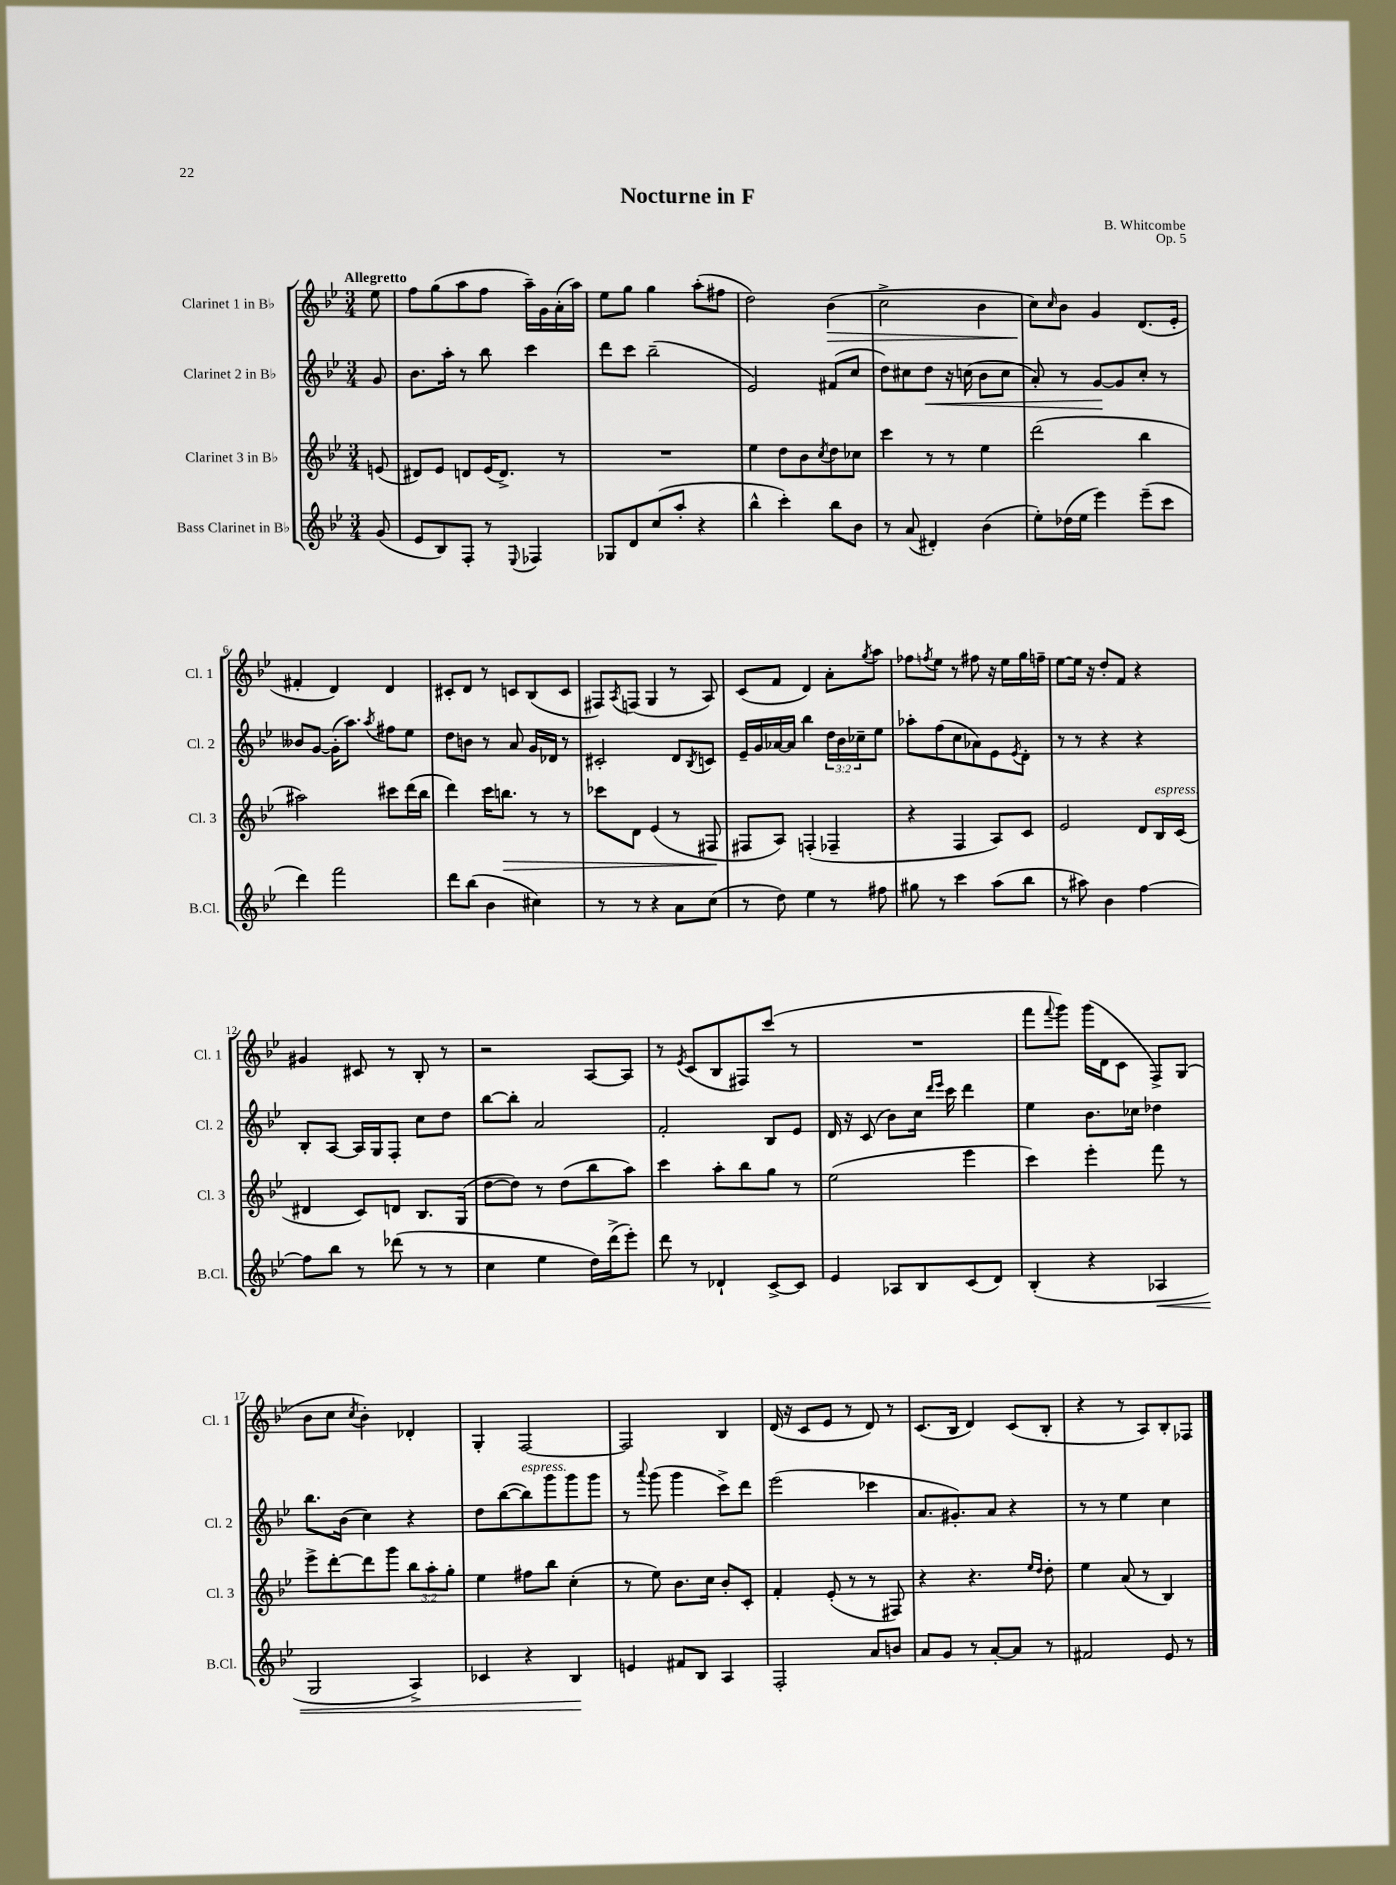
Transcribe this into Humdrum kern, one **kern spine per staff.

**kern	**dynam	**kern	**dynam	**kern	**dynam	**kern	**dynam
*part4	*part4	*part3	*part3	*part2	*part2	*part1	*part1
*staff4	*staff4	*staff3	*staff3	*staff2	*staff2	*staff1	*staff1
*I"Bass Clarinet in B♭	*	*I"Clarinet 3 in B♭	*	*I"Clarinet 2 in B♭	*	*I"Clarinet 1 in B♭	*
*I'B.Cl.	*	*I'Cl. 3	*	*I'Cl. 2	*	*I'Cl. 1	*
*clefG2	*	*clefG2	*	*clefG2	*	*clefG2	*
*k[b-e-]	*	*k[b-e-]	*	*k[b-e-]	*	*k[b-e-]	*
*M3/4	*	*M3/4	*	*M3/4	*	*M3/4	*
=	=	=	=	=	=	=	=
!	!	!	!	!	!	!LO:TX:a:B:t=Allegretto	!
(8g/	.	(8en/	.	8g/	.	8ee-\	.
=1	=1	=1	=1	=1	=1	=1	=1
8e-/L	.	8d#X/L)	.	8.b-\L	.	8ff\L	.
8B-/)	.	8e-/J	.	.	.	(8gg\	.
.	.	.	.	16aa'\Jk	.	.	.
8F'/J	.	8dn/L	.	8r	.	8aa\	.
8r	.	(16e-/K	.	8bb-\	.	8ff\J	.
.	.	8.d^/J)	.	.	.	.	.
8qqE-/	.	.	.	.	.	.	.
4F-X/	.	.	.	4ccc\	.	16aa~\LL)	.
.	.	.	.	.	.	16g\	.
.	.	8r	.	.	.	(16a'\	.
.	.	.	.	.	.	16aa\JJ)	.
=2	=2	=2	=2	=2	=2	=2	=2
8G-X/L	.	2.r	.	8ddd\L	.	8ee-\L	.
8d/	.	.	.	8ccc\J	.	8gg\J	.
(8cc/	.	.	.	(2bb-~\	.	4gg\	.
8aa'/J	.	.	.	.	.	.	.
4r	.	.	.	.	.	(8aa'\L	.
.	.	.	.	.	.	8ff#X\J	.
=3	=3	=3	=3	=3	=3	=3	=3
4bb-^^\	.	4ee-\	.	2e-/)	.	2dd\)	.
4ccc'\)	.	8dd\L	.	.	.	.	.
.	.	8b-\	.	.	.	.	.
.	.	8qcc/	.	.	.	.	.
!	!	!	!	!	!	!	!LO:HP:b
8bb-\L	.	8dd\	.	(8f#X/L	.	(4b-\	>
8b-\J	.	8cc-X\J	.	8cc/J	.	.	.
=4	=4	=4	=4	=4	=4	=4	=4
8r	.	4ccc\	.	8dd\L)	.	2cc^\	.
(8a/	.	.	.	8cc#X\	.	.	.
!	!	!	!	!	!LO:HP:b	!	!
4d#X'/)	.	8r	.	8dd\J	<	.	.
.	.	8r	.	16r	.	.	.
.	.	.	.	(16ccn\	.	.	.
(4b-\	.	4ee-\	.	8b-\L	.	4b-\	.
.	.	.	.	8cc\J	.	.	.
=5	=5	=5	=5	=5	=5	=5	=5
8ee-'\L)	.	(2ddd\	.	8a'/)	.	8cc\L)	.
.	.	.	.	.	.	16qqcc/	.
(16dd-X\L	.	.	.	8r	.	8b-\J	]
16ee-\JJ	.	.	.	.	.	.	.
4eee-\)	.	.	.	[8g/L	.	4g/	.
.	.	.	.	8g/]	[	.	.
(8eee-~\L	.	4bb-\	.	8cc'/J	.	(8.d/L	.
8ccc\J	.	.	.	8r	.	.	.
.	.	.	.	.	.	16e-'/Jk	.
!!LO:LB:g=z
=6	=6	=6	=6	=6	=6	=6	=6
4ddd\)	.	2aa#X\)	.	8b--X/L	.	4f#X'/	.
.	.	.	.	[8g/J	.	.	.
2fff\	.	.	.	(16g'\KL]	.	4d/)	.
.	.	.	.	8.aa\J)	.	.	.
.	.	.	.	8qaa/	.	.	.
.	.	8ccc#X\L	.	8ff#X\L	.	4d/	.
.	.	(16ddd\L	.	8ee-\J	.	.	.
.	.	16bb-\JJ	.	.	.	.	.
=7	=7	=7	=7	=7	=7	=7	=7
8ddd\L	.	4ddd\)	.	8dd\L	.	8c#X'/L	.
(8bb-\J	.	.	.	8bn\J	.	8d/J	.
4b-\	.	16ccc\KL	.	8r	.	8r	.
!	!	!	!LO:HP:b	!	!	!	!
.	.	8.bbn\J	>	.	.	.	.
.	.	.	.	8a/	.	8cn/L	.
4cc#X\)	.	8r	.	16g/LL	.	(8B-/	.
.	.	.	.	16d-X/JJ	.	.	.
.	.	8r	.	8r	.	8c/J	.
=8	=8	=8	=8	=8	=8	=8	=8
8r	.	8ccc-X\L	.	2c#X'/	.	8F#X/L)	.
.	.	.	.	.	.	8qA/	.
8r	.	8d\J	.	.	.	(8Fn/J	.
4r	.	(4e-/	.	.	.	4G/	.
8a\L	.	8r	.	8d/L	.	8r	.
.	.	.	.	8qB-/	.	.	.
(8cc\J	.	8F#X/	.	8cn/J	.	8A/)	.
.	.	.	]	.	.	.	.
=9	=9	=9	=9	=9	=9	=9	=9
8r	.	8F#X/L	.	16e-~/LL	.	(8c/L	.
.	.	.	.	16g/	.	.	.
8dd\)	.	8A/J)	.	[16a-X/	.	8f/J	.
.	.	.	.	16a-/JJ]	.	.	.
4ee-\	.	(4Fn'/	.	4bb-\	.	4d/)	.
8r	.	4F-X~/	.	24dd\LL	.	8a'\L	.
.	.	.	.	24b-\	.	.	.
.	.	.	.	24cc-X~\J	.	.	.
.	.	.	.	.	.	8qgg/	.
8ff#X\	.	.	.	8ee-\J	.	8aa\J	.
=10	=10	=10	=10	=10	=10	=10	=10
8gg#X\	.	4r	.	8aa-X'\L	.	8ff-X\L	.
.	.	.	.	.	.	8qffn/	.
8r	.	.	.	(8ff\	.	8ee-\J	.
4ccc\	.	4F/	.	8cc\	.	8r	.
.	.	.	.	8a-X\)	.	8ff#X\	.
(8aa\L	.	8A/L)	.	8e-\	.	16r	.
.	.	.	.	.	.	16ee-\LL	.
.	.	.	.	8qe-/	.	.	.
8bb-\J	.	8c/J	.	8d'\J	.	16gg\	.
.	.	.	.	.	.	16ffn~\JJ	.
=11	=11	=11	=11	=11	=11	=11	=11
8r	.	2e-/	.	8r	.	[8ee-\L	.
8aa#X\)	.	.	.	8r	.	16ee-\Jk]	.
.	.	.	.	.	.	16r	.
4b-\	.	.	.	4r	.	8dd'/L	.
.	.	.	.	.	.	8f/J	.
[4ff\	.	8d/L	.	4r	.	4r	.
!	!	!LO:TX:a:i:t=espress.	!	!	!	!	!
.	.	16B-/L	.	.	.	.	.
.	.	(16c/JJ	.	.	.	.	.
!!LO:LB:g=z
=12	=12	=12	=12	=12	=12	=12	=12
8ff\L]	.	4d#X/	.	8B-'/L	.	4g#X/	.
8bb-\J	.	.	.	[8A/J	.	.	.
8r	.	8c/L)	.	16A/LL]	.	8c#X/	.
.	.	.	.	16G/J	.	.	.
(8ddd-X\	.	8dn/J	.	8F'/J	.	8r	.
8r	.	8.B-/L	.	8cc\L	.	8B-'/	.
8r	.	.	.	8dd\J	.	8r	.
.	.	(16G/Jk	.	.	.	.	.
=13	=13	=13	=13	=13	=13	=13	=13
4cc\	.	[8dd\L	.	[8bb-\L	.	2r	.
.	.	8dd\J])	.	8bb-'\J]	.	.	.
4ee-\	.	8r	.	2a/	.	.	.
.	.	(8dd\L	.	.	.	.	.
16dd\LL)	.	8bb-\	.	.	.	[8A/L	.
(16ddd^\J	.	.	.	.	.	.	.
8eee-'\J)	.	8aa\J)	.	.	.	8A/J]	.
=14	=14	=14	=14	=14	=14	=14	=14
8ddd\	.	4ccc\	.	2f'/	.	8r	.
.	.	.	.	.	.	8qe-/	.
8r	.	.	.	.	.	(8c/L	.
4d-X`/	.	8aa'\L	.	.	.	8B-/	.
.	.	8bb-\	.	.	.	8F#X/)	.
[8c^/L	.	8gg\J	.	8B-/L	.	(8ccc/J	.
8c/J]	.	8r	.	8e-/J	.	8r	.
=15	=15	=15	=15	=15	=15	=15	=15
4e-/	.	(2ee-\	.	16d/	.	2.r	.
.	.	.	.	16r	.	.	.
.	.	.	.	(8c/	.	.	.
8A-X/L	.	.	.	8b-\L)	.	.	.
8B-/	.	.	.	16cc\Jk	.	.	.
.	.	.	.	16qqddd/LL	.	.	.
.	.	.	.	16qqeee-/JJ	.	.	.
.	.	.	.	16ccc\	.	.	.
(8c/	.	4eee-\	.	4ddd\	.	.	.
8d/J)	.	.	.	.	.	.	.
=16	=16	=16	=16	=16	=16	=16	=16
(4B-'/	.	4ccc\)	.	4ee-\	.	8fff\L	.
.	.	.	.	.	.	8qqfff/	.
.	.	.	.	.	.	8ggg\J)	.
4r	.	4eee-'\	.	8.b-\L	.	(16ggg\LL	.
.	.	.	.	.	.	16d\J	.
.	.	.	.	.	.	8c\J	.
.	.	.	.	16cc-X\Jk	.	.	.
!	!LO:HP:b	!	!	!	!	!	!
4A-X/	<	8fff\	.	4dd-X\	.	8F^/L)	.
.	.	8r	.	.	.	(8G/J	.
!!LO:LB:g=z
=17	=17	=17	=17	=17	=17	=17	=17
2G/	.	8eee-^\L	.	8.bb-\L	.	8b-\L	.
.	.	[8ddd'\	.	.	.	8cc\J	.
.	.	.	.	(16b-\Jk	.	.	.
.	.	.	.	.	.	8qcc/	.
.	.	8ddd\]	.	4cc\)	.	4b-'\)	.
.	.	8ggg\J	.	.	.	.	.
4A^/)	.	12bb-\L	.	4r	.	4d-X'/	.
.	.	12aa'\	.	.	.	.	.
.	.	12gg'\J	.	.	.	.	.
=18	=18	=18	=18	=18	=18	=18	=18
4c-X/	.	4ee-\	.	8dd\L	.	4G'/	.
.	.	.	.	([8bb-\	.	.	.
!	!	!	!	!LO:TX:a:i:t=espress.	!	!	!
4r	.	8ff#X\L	.	8bb-\])	.	[2F/	.
.	.	8bb-\J	.	8ggg\	.	.	.
4B-/	.	(4cc'\	.	8ggg\	.	.	.
.	.	.	.	8ggg\J	.	.	.
.	[	.	.	.	.	.	.
=19	=19	=19	=19	=19	=19	=19	=19
4en/	.	8r	.	8r	.	2F/]	.
.	.	.	.	8qqaaa/	.	.	.
.	.	8ee-\)	.	(8ggg\	.	.	.
8f#X/L	.	8.b-\L	.	4ggg\	.	.	.
8B-/J	.	.	.	.	.	.	.
.	.	16cc\Jk	.	.	.	.	.
4A/	.	8b-'/L	.	8ccc^\L)	.	4B-/	.
.	.	8c'/J	.	8ddd\J	.	.	.
=20	=20	=20	=20	=20	=20	=20	=20
2F'/	.	4f'/	.	(2eee-\	.	(16d/	.
.	.	.	.	.	.	16r	.
.	.	.	.	.	.	8c/L	.
.	.	(8e-'/	.	.	.	8e-/J	.
.	.	8r	.	.	.	8r	.
8a/L	.	8r	.	4ccc-X\	.	8d/)	.
8bn/J	.	8F#X/)	.	.	.	8r	.
=21	=21	=21	=21	=21	=21	=21	=21
8a/L	.	4r	.	8.a/L	.	(8.c/L	.
8g/J	.	.	.	.	.	.	.
.	.	.	.	8.g#X'/)	.	16B-/Jk	.
8r	.	4.r	.	.	.	4d/)	.
[8a'/L	.	.	.	8a/J	.	.	.
8a/J]	.	.	.	4r	.	(8c/L	.
.	.	16qqee-/LL	.	.	.	.	.
.	.	16qqdd/JJ	.	.	.	.	.
8r	.	8dd'\	.	.	.	8B-'/J	.
=22	=22	=22	=22	=22	=22	=22	=22
2f#X/	.	4ee-\	.	8r	.	4r	.
.	.	.	.	8r	.	.	.
.	.	(8a/	.	4ee-\	.	8r	.
.	.	8r	.	.	.	8A/L)	.
8e-/	.	4B-/)	.	4cc\	.	8B-'/	.
8r	.	.	.	.	.	8F-X/J	.
==	==	==	==	==	==	==	==
*-	*-	*-	*-	*-	*-	*-	*-
